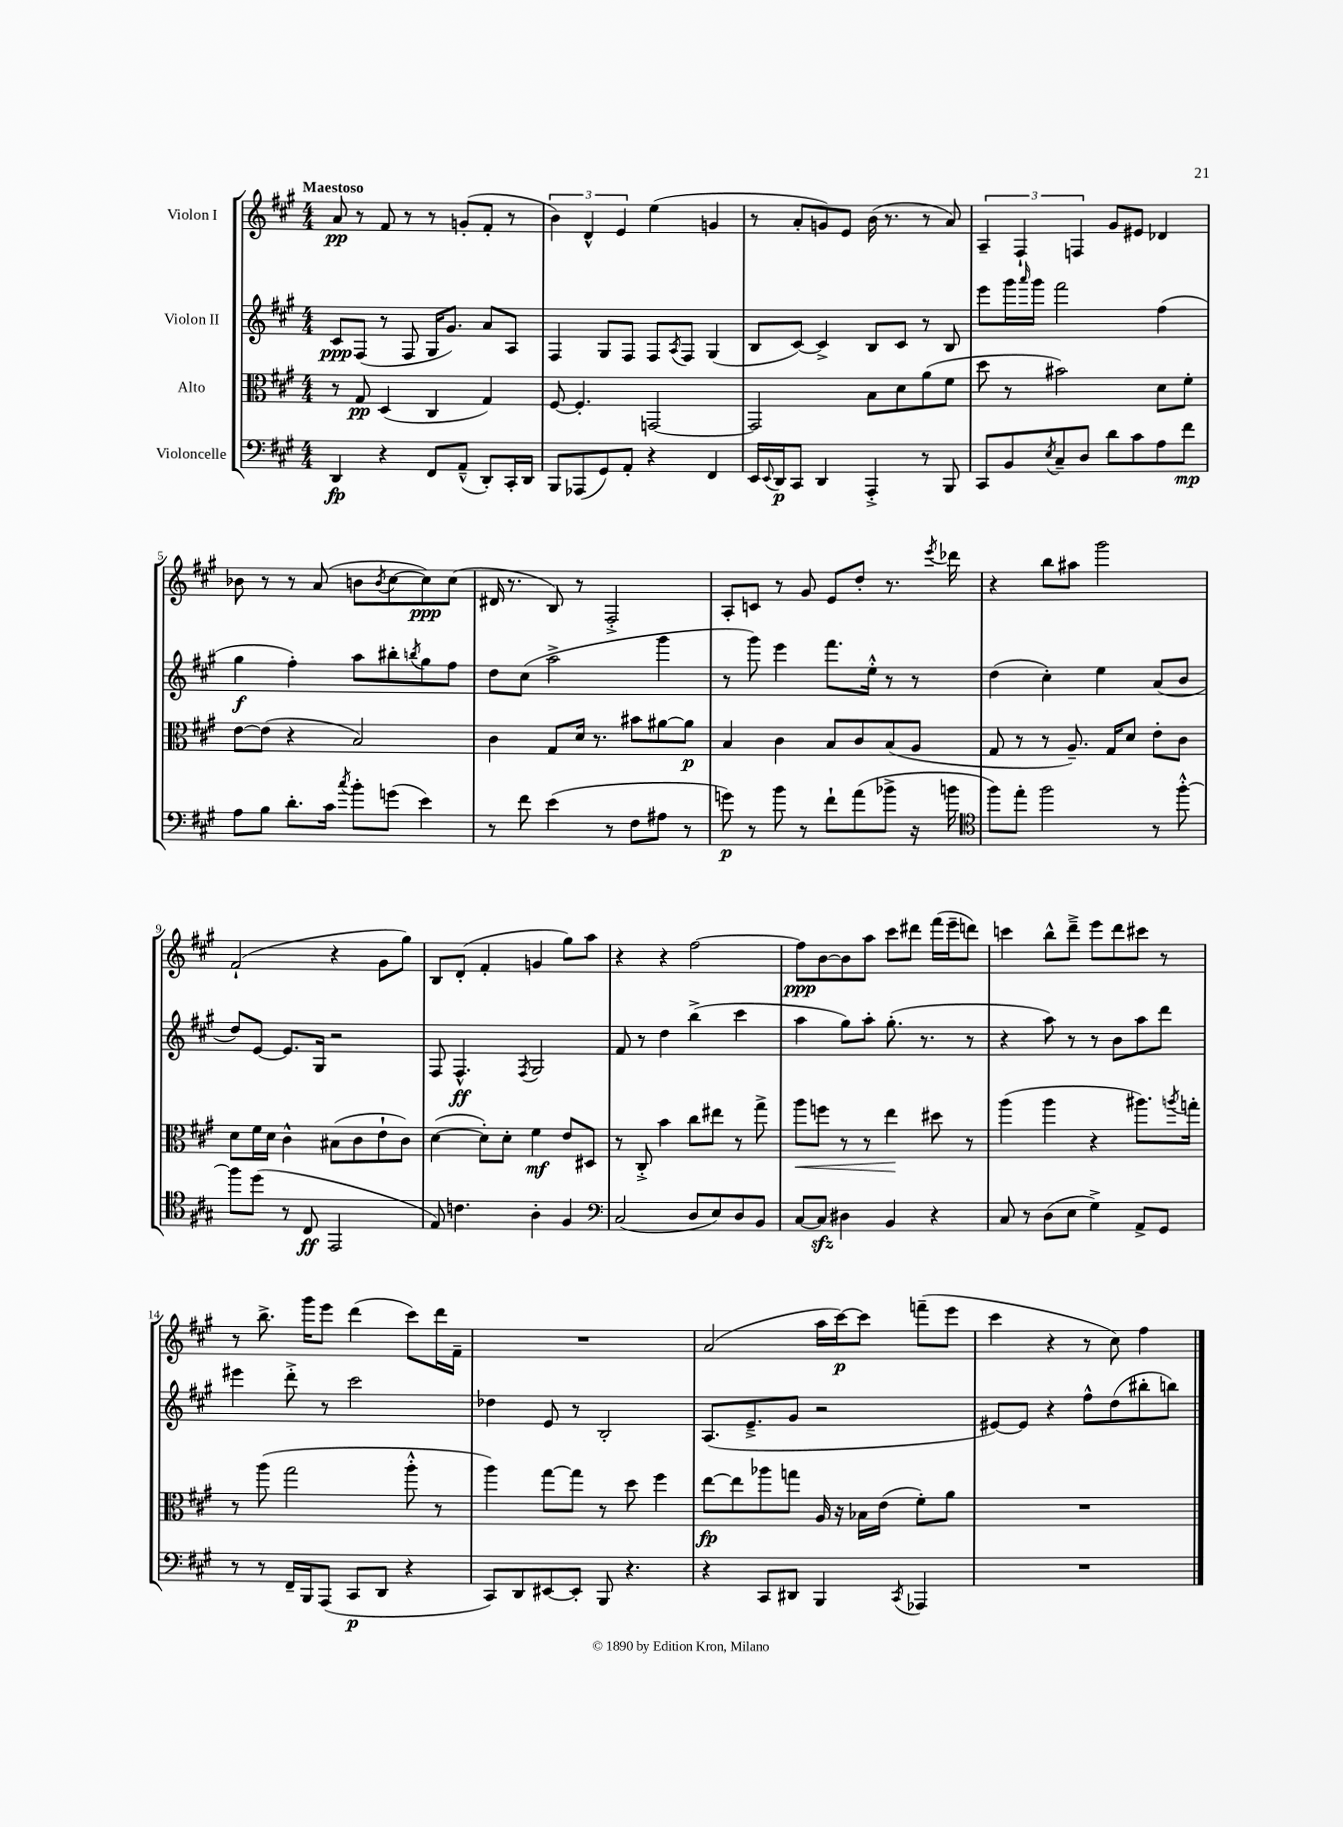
<<
\new StaffGroup <<
\new Staff = "s0" \with { instrumentName = "Violon I" } {
    \clef treble \key a \major \numericTimeSignature \time 4/4 \tempo "Maestoso"
    a'8\pp r8 fis'8 r8 r8 g'8-.( fis'8-. r8 |
    \tuplet 3/2 { b'4) d'4-^ e'4 } e''4( g'4 |
    r8 a'8-. g'8) e'8 b'16( r8. r8 a'8) |
    \tuplet 3/2 { a4-- fis4-! f4 } gis'8 eis'8 des'4 |
    bes'8 r8 r8 a'8( b'8 \acciaccatura { b'8 } cis''8~ cis''8\ppp) cis''8( |
    dis'16 r8. b8) r8 fis2-.-> |
    a8-. c'8 r8 gis'8 e'8 d''8-. r8. \acciaccatura { e'''8 } des'''16 |
    r4 b''8 ais''8 gis'''2 |
    fis'2-!( r4 gis'8 gis''8) |
    b8 d'8-.( fis'4-. g'4 gis''8) a''8 |
    r4 r4 fis''2~ |
    fis''8\ppp b'8~ b'8 a''8 cis'''8 dis'''8 fis'''16( e'''16-- d'''8) |
    c'''4 b''8-^ d'''8---> e'''8 d'''8 cis'''8 r8 |
    r8 b''8.-> gis'''16 e'''8 d'''4( cis'''8) d'''16 fis'16-- |
    R1 |
    a'2( a''16 cis'''16~\p) cis'''8 f'''8--( e'''8 |
    cis'''4 r4 r8 cis''8) fis''4 \bar "|." |
}
\new Staff = "s1" \with { instrumentName = "Violon II" } {
    \clef treble \key a \major \numericTimeSignature \time 4/4
    cis'8\ppp fis8( r8 fis8 gis16 gis'8.) a'8 a8 |
    fis4 gis8 fis8 fis8 \acciaccatura { a8 } fis8 gis4( |
    b8 cis'8~) cis'4-> b8 cis'8 r8 b8 |
    e'''8 gis'''16 \grace { a'''16 } gis'''16 fis'''2 fis''4( |
    gis''4\f fis''4-.) a''8 bis''8-. \acciaccatura { b''8 } gis''8 fis''8 |
    d''8 cis''8( a''2-> gis'''4 |
    r8 gis'''8) e'''4 fis'''8. e''16-.-^ r8 r8 |
    d''4( cis''4-.) e''4 a'8( b'8 |
    d''8) e'8~ e'8. gis16 r2 |
    fis8 fis4.-^\ff \acciaccatura { fis8 } gis2 |
    fis'8 r8 d''4 b''4->( cis'''4 |
    a''4 gis''8) a''8-. gis''8.-.( r8. r8 |
    r4 a''8) r8 r8 b'8 a''8 d'''8 |
    eis'''4 d'''8-.-> r8 cis'''2 |
    des''4 e'8 r8 b2-. |
    a8.( e'8.---> gis'8 r2 |
    eis'8~) eis'8 r4 fis''8-^ d''8( bis''8-. b''8) \bar "|." |
}
\new Staff = "s2" \with { instrumentName = "Alto" } {
    \clef alto \key a \major \numericTimeSignature \time 4/4
    r8 gis8\pp d4( cis4 gis4) |
    fis8~ fis4.-. g,2~ |
    g,2 b8 d'8 a'8( fis'8 |
    d''8 r8 bis'2) d'8 fis'8-. |
    e'8~ e'8( r4 b2) |
    cis'4 gis8 d'16 r8. bis'8 ais'8~ ais'8\p |
    b4 cis'4 b8 cis'8 b8( a8 |
    gis8 r8 r8 a8.--) gis16 d'8 e'8-. cis'8 |
    d'8 fis'16 d'16 cis'4-^ bis8( cis'8 e'8-! cis'8) |
    d'4~( d'8-.) d'8-. fis'4\mf e'8 dis8 |
    r8 cis8-.-> b'4 cis''8 eis''8 r8 gis''8-> |
    a''8\< f''8 r8 r8 e''4\! dis''8 r8 |
    a''4( a''4 r4 ais''8.) \acciaccatura { a''8 } g''16-. |
    r8 a''8( gis''2 a''8-.-^ r8 |
    a''4) gis''8~ gis''8 r8 d''8 fis''4 |
    e''8~\fp e''8 aes''8 g''8 a16 r16 bes16 e'16( fis'8-.) a'8 |
    R1 \bar "|." |
}
\new Staff = "s3" \with { instrumentName = "Violoncelle" } {
    \clef bass \key a \major \numericTimeSignature \time 4/4
    d,4\fp r4 fis,8 a,8---^( d,8-.) cis,16-. d,16 |
    b,,8 aes,,8( gis,8) a,8-. r4 fis,4 |
    e,16 \appoggiatura { e,8 } d,16\p cis,8 d,4 a,,4-.-> r8 b,,8 |
    cis,8 b,8 \acciaccatura { e8 } cis8-- d8 d'8 cis'8 a8 fis'8\mp |
    a8 b8 d'8.-. cis'16 \acciaccatura { cis''8 } b'8-. g'8( e'4) |
    r8 fis'8 e'4( r8 fis8 ais8 r8 |
    g'8\p) r8 b'8 r8 fis'8-! a'8( bes'8-> r16 b'16 |
    \clef tenor fis''8) e''8-. fis''2 r8 fis''8~-.-^ |
    fis''8 d''8( r8 cis8\ff e,2 |
    e8) c'4. a4-. fis4 |
    \clef bass cis2( d8 e8) d8 b,8 |
    cis8~ cis8\sfz dis4 b,4 r4 |
    cis8 r8 d8( e8 gis4->) a,8-> gis,8 |
    r8 r8 fis,16-- b,,16 a,,8( cis,8\p d,8 r4 |
    cis,8) d,8 eis,8~ eis,8-. b,,8 r4. |
    r4 cis,8 dis,8 b,,4 \acciaccatura { cis,8 } aes,,4 |
    R1 \bar "|." |
}
>>
>>
